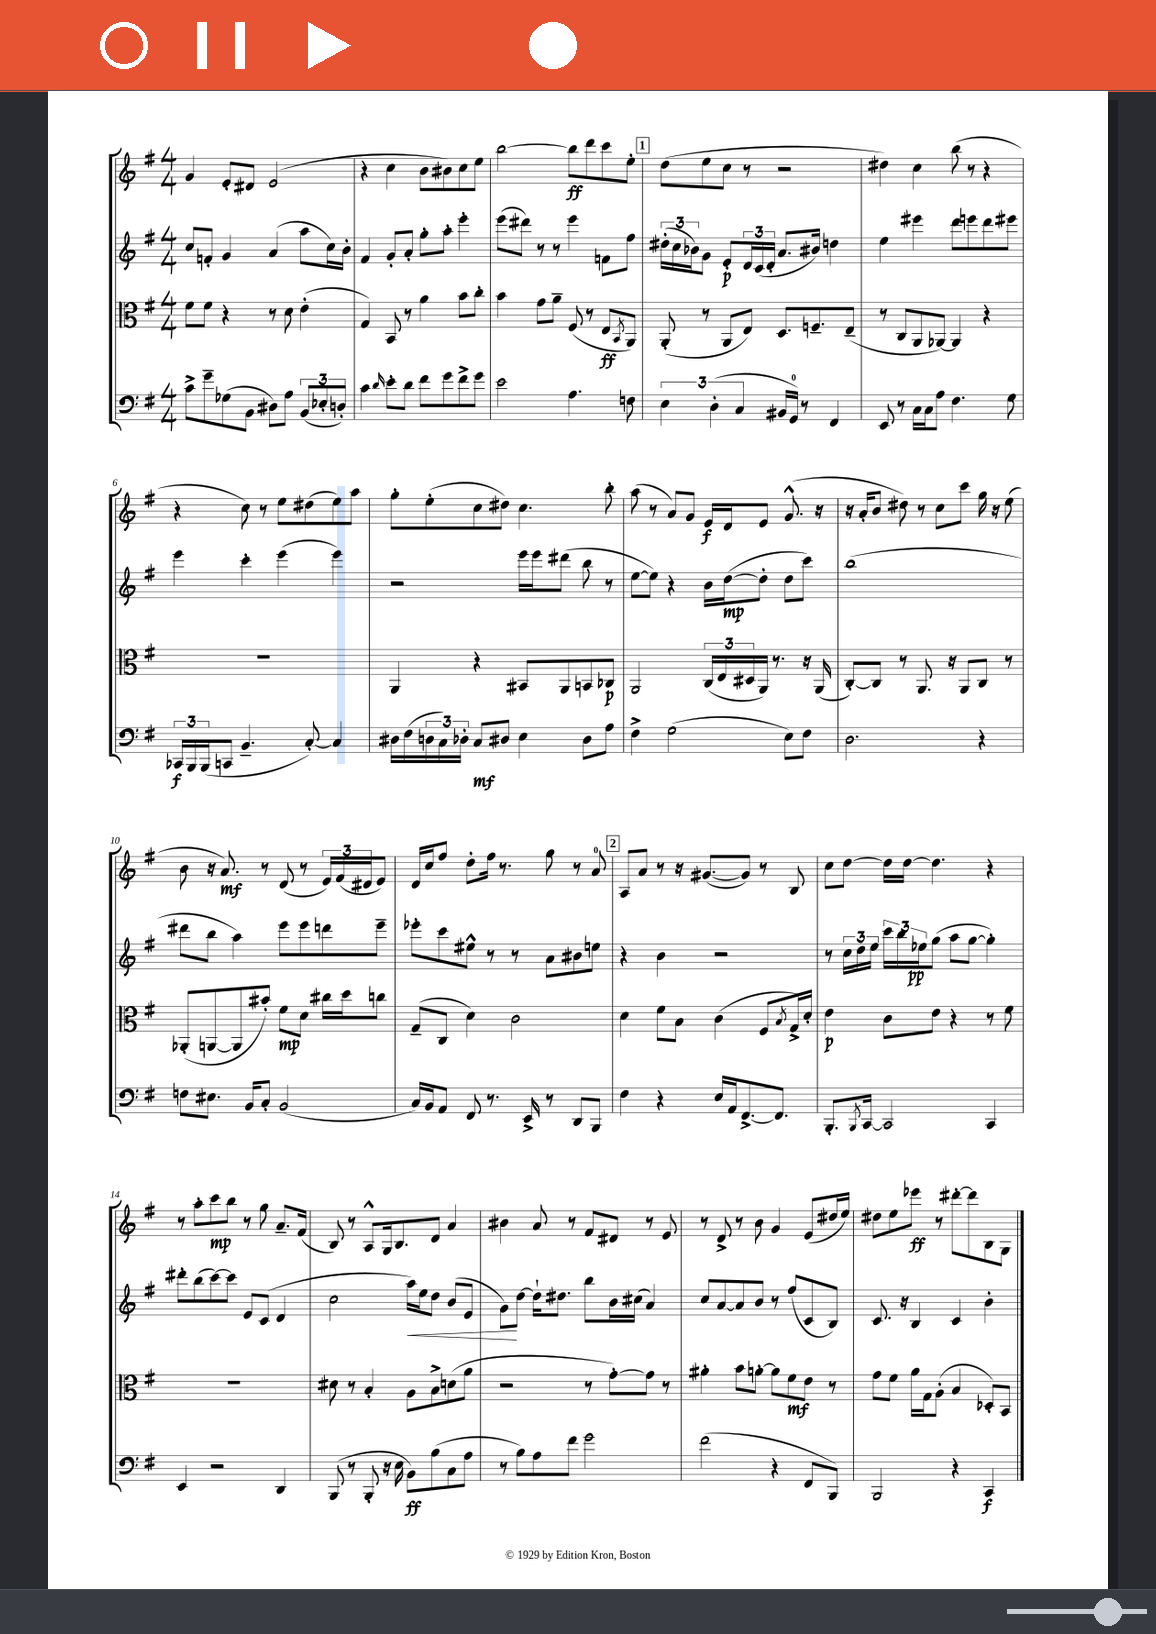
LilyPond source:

<<
\new StaffGroup <<
\new Staff = "s0" {
    \clef treble \key g \major \numericTimeSignature \time 4/4
    g'4 e'8-. dis'8 e'2( |
    r4 c''4 b'8 bis'8) c''8 e''8 |
    b''2~ b''8\ff d'''8 c'''8 e''8-. |
    \mark \markup { \box "1" } d''8( e''8 c''8 r8 r2 |
    dis''4) c''4 b''8( r8 r4 |
    r4 c''8) r8 e''8 dis''8( e''8) a''8 |
    g''8-. e''8-.( c''8 dis''8) c''4. b''8-. |
    a''8( r8 a'8) g'8 e'16\f d'16 e'8 g'8.-^( r16 |
    r16 a'16-. b'8 dis''8) r8 c''8 c'''8 g''16 r16 e''8( |
    b'8 r16 a'8.\mf) r8 d'8( r8 \tuplet 3/2 { e'16) fis'16( dis'16 } e'8) |
    d'16 c''16 fis''8 d''8-. fis''16 r8. g''8 r8 a'8-0 |
    \mark \markup { \box "2" } a8 a'8 r8 r16 gis'8.~( gis'8) r8 b8 |
    c''8 d''8~ d''16 d''16~ d''4. r4 |
    r8 a''8-. c'''8\mp b''8 r8 g''8 a'8.-- fis'16( |
    b8) r8 a8-^ g16 b8. d'8 a'4 |
    bis'4 a'8 r8 fis'8 dis'8 r8 e'8 |
    r8 d'8-> r8 b'8 g'4 e'8( dis''16 e''16) |
    dis''8 e''8 ees'''8\ff r8 dis'''8~-. dis'''8 b8 g8 \bar "|." |
}
\new Staff = "s1" {
    \clef treble \key g \major \numericTimeSignature \time 4/4
    c''8 f'8-. g'4 a'4( a''8 c''16) b'16-. |
    fis'4 g'8-. a'8-. g''8-. a''8-. e'''4-. |
    e'''8( dis'''8) r8 r8 e'''4 f'8 fis''8 |
    \mark \markup { \box "1" } \tuplet 3/2 { dis''16-.( c''16 bes'16) } g'8 e'8-.\p \tuplet 3/2 { d'16 c'16( d'16-. } a'8. bis'16) d''4 |
    e''4 eis'''4 d'''8 e'''8 d'''8 eis'''8 |
    e'''4 c'''4-. e'''4( e'''4) |
    r2 e'''16 e'''16 dis'''8( b''8 r8 |
    e''8~ e''8) r4 b'16 d''16~\mp( d''8-. d''8 c'''8) |
    b''1( |
    dis'''8 b''8 a''4) e'''8 e'''8 d'''8 e'''8-- |
    ees'''8-. c'''8 eis''8-^ r8 r8 a'8 bis'8 e''8 |
    \mark \markup { \box "2" } r4 b'4 r2 |
    r8 \tuplet 3/2 { c''16 d''16 e''16 } \tuplet 3/2 { c'''16 b''16 ees''16\pp } g''8( a''8 g''8~ g''4-.) |
    dis'''8-. b''8( c'''8~) c'''8 e'8 c'8( d'4 |
    c''2 a''16\<) e''16 d''8 b'8( e'8 |
    g'8\!) d''8~ d''16-! dis''8. b''8 b'16 cis''16( a'4) |
    c''8 a'8~ a'8 b'8 r8 fis''8( c'8 b8) |
    c'8. r16 b4 c'4 b'4-. \bar "|." |
}
\new Staff = "s2" {
    \clef alto \key g \major \numericTimeSignature \time 4/4
    fis'8 fis'8 r4 r8 d'8 e'4-.( |
    g4) b,8 r8 a'4 b'8 c''8-. |
    b'4 g'8 a'8-- fis8( r8 e8\ff \acciaccatura { b,8 } a,8) |
    \mark \markup { \box "1" } a,8-.( r8 a,8 e8) d8. f8.-- e8--( |
    r8 c8 a,8 aes,8~) aes,4 r4 |
    R1 |
    a,4 r4 bis,8 a,8 b,8 ces8\p |
    a,2 \tuplet 3/2 { c16( e16 dis16 } a,16) r8. r16 a,16( |
    c8~-.) c8 r8 a,8. r16 a,8 c8 r8 |
    aes,8-.( a,8~ a,8 bis'8-.) fis'8\mp d'8 cis''16 d''16 c''8 |
    g8--( c8 d'4) c'2 |
    \mark \markup { \box "2" } d'4 fis'8 b8 c'4( fis8 \acciaccatura { b8 } g16->) d'16-. |
    e'4\p c'8 e'8 r4 r8 fis'8 |
    r1 |
    dis'8 r8 b4-. a8 b8-> d'8( a'8 |
    r2 r8 g'8~-.) g'8 r8 |
    ais'4-. b'8 a'8~-. a'8 fis'8\mf e'8 r8 |
    g'8 fis'8 a'16 g16 a8-.( b4 des8-.) b,8 \bar "|." |
}
\new Staff = "s3" {
    \clef bass \key g \major \numericTimeSignature \time 4/4
    c'8-> g'8-- ges8( b,8 dis8) a8 \tuplet 3/2 { b,8( ees8-. d8-.) } |
    c'4 \grace { d'16 } e'8-. d'8 fis'8 g'8 fis'8-> g'8 |
    e'2 a4. f8 |
    \mark \markup { \box "1" } \tuplet 3/2 { e4 d4-.( c4 } bis,16 g,16-0) r8 fis,4 |
    e,8 r8 c16 c16 a8 fis4. g8 |
    \tuplet 3/2 { ces,16\f b,,16 b,,16( } c,8 b,4.-- c8~-.) c4 |
    dis16 fis16( \tuplet 3/2 { d16 c16) des16-. } c8\mf dis8 e4 dis8 a8 |
    fis4-> g2( e8) fis8 |
    d2. r4 |
    f8 eis8. b,16 c8-. b,2( |
    c16) b,16 a,8 fis,8 r8. e,16-> r8 d,8 b,,8 |
    \mark \markup { \box "2" } fis4 r4 e16 a,16 fis,8.~-> fis,8. |
    b,,8.-. \acciaccatura { b,,8 } c,16~ c,2 c,4 |
    e,4 r2 d,4 |
    b,,8( r8 b,,8-. r16 e16 b,8\ff) b8( c8 a8 |
    r8 b8) a8 fis'8 g'2 |
    fis'2( r4 fis,8 b,,8) |
    b,,2 r4 c,4\f \bar "|." |
}
>>
>>
